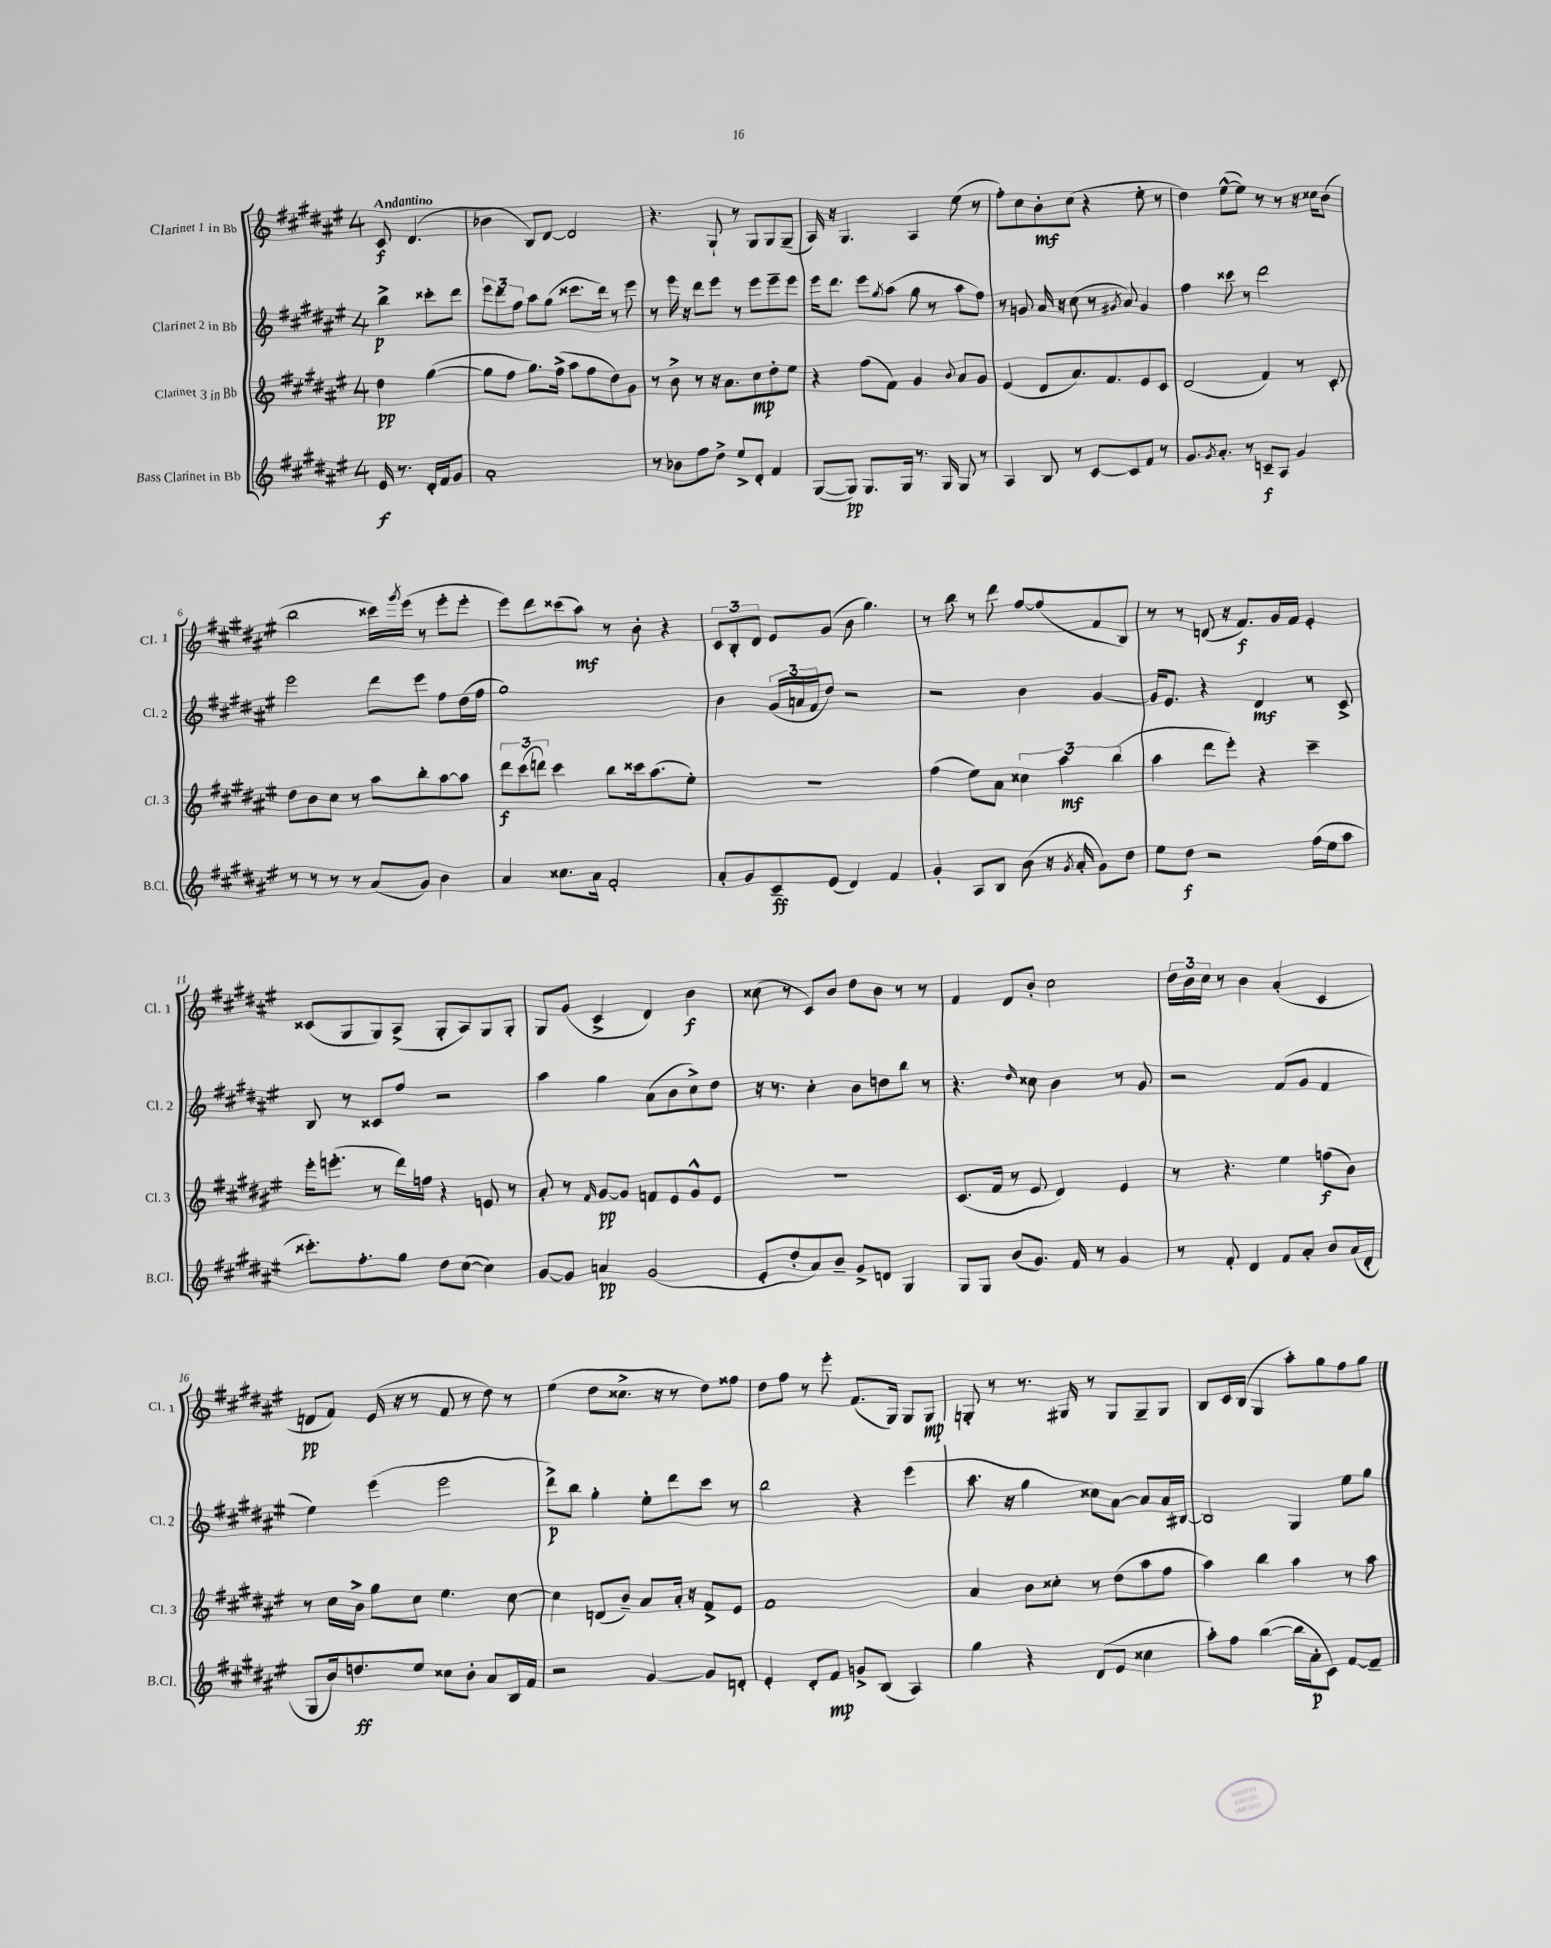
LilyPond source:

<<
\new StaffGroup <<
\new Staff = "s0" \with { instrumentName = "Clarinet 1 in Bb" shortInstrumentName = "Cl. 1" } {
    \clef treble \key fis \major \once \override Staff.TimeSignature.style = #'single-digit \time 4/4 \partial 2 \tempo "Andantino"
    cis'8\f dis'4.( |
    bes'4 b8) dis'8~ dis'2 |
    r4. gis8-! r8 gis8 gis8 gis8--( |
    ais16) r16 gis4. ais4 eis''8( r8 |
    fis''8-.) cis''8 b'8-.\mf cis''8( r4 eis''8-. r8 |
    dis''4) eis''8~-^( eis''8) r8 r8 r16 cisis''16 b'8( |
    b''2 cisis'''16) \acciaccatura { gis'''8 } eis'''16( r8 eis'''8-. eis'''8-. |
    eis'''8) dis'''8 cisis'''8( ais''8\mf) r8 b'8-. r4 |
    \tuplet 3/2 { cis'8 b8-. dis'8 } eis'8 gis'8( b'8 gis''4.) |
    r8 b''8 r8 dis'''8 fis''8~ fis''8( fis'8 b8) |
    r8 r8 d'8( r16 fis'8.\f) gis'16 fis'16 eis'4-. |
    cisis'8( gis8 gis8) ais8->( gis8-. ais8) gis8 gis8-. |
    gis8 gis'8( cis'4-> dis'4) b'4\f |
    cisis''8( r8 cis'8) b'8 dis''8 b'8 r8 r8 |
    fis'4 dis'8 b'8-. cis''2 |
    \tuplet 3/2 { dis''16 b'16 cis''16 } r8 b'4 ais'4-.( cis'4 |
    d'8\pp fis'8) eis'16( r16 r8 fis'8 r8 dis''8) r8 |
    eis''4( dis''8 cisis''8.-> r16 r8 dis''8) fisis''8 |
    dis''8 fis''8 r8 eis'''8-. fis'8.( gis16) gis8 gis8\mp |
    g8-. r8 r8. gis16 r8 gis8 gis8-- gis8 |
    b8 cis'16 b16( gis4 ais''8-.) gis''8 fis''8 gis''8 \bar "|." |
}
\new Staff = "s1" \with { instrumentName = "Clarinet 2 in Bb" shortInstrumentName = "Cl. 2" } {
    \clef treble \key fis \major \once \override Staff.TimeSignature.style = #'single-digit \time 4/4 \partial 2
    b''4->\p cisis'''8-. dis'''8 |
    \tuplet 3/2 { eis'''8 dis'''8 fis''8 } ais''8 gis''8( cisis'''8. dis'''16) r8 eis'''8 |
    r8 eis'''16 r16 dis'''8 eis'''8 r8 eis'''8 eis'''8-- eis'''8 |
    eis'''16 dis'''8. eis'''8 \acciaccatura { gis''8 } ais''8( gis''8 r8 ais''8 fis''8) |
    r8 g'8 ais'16 r16 cis''8( r8 \acciaccatura { gis'8 } ais'8) gis'4 |
    fis''4 cisis'''8 r8 dis'''2 |
    eis'''2 dis'''8 eis'''8 fis''8 dis''16( fis''16 |
    gis''1) |
    b'4 \tuplet 3/2 { gis'16( a'16 fis'16 } dis''8) r2 |
    r2 b'4 gis'4~ |
    gis'16 eis'8. r4 dis'4\mf r8 cis'8-> |
    b8 r8 cisis'8 fis''8 r2 |
    ais''4 gis''4 ais'8( b'8 cis''8->) dis''8 |
    r16 r8. cis''4-. b'8 d''8 b''8 r8 |
    r4. \grace { dis''16 } cisis''8 b'4 r8 gis'8 |
    r2 fis'8( gis'8 fis'4 |
    eis''4) eis'''4( eis'''2 |
    dis'''8->\p) b''8 gis''4-. eis''8-. dis'''8 cis'''8 r8 |
    b''2 r4 eis'''4( |
    ais''8. r16 gis''4 cisis''8) ais'8~ ais'8 ais'16 bis16~ |
    bis2 gis4 eis''8 gis''8 \bar "|." |
}
\new Staff = "s2" \with { instrumentName = "Clarinet 3 in Bb" shortInstrumentName = "Cl. 3" } {
    \clef treble \key fis \major \once \override Staff.TimeSignature.style = #'single-digit \time 4/4 \partial 2
    dis''4\pp gis''4~( |
    gis''8 fis''8 gis''8.) fis''16->( ais''8 fis''8 dis''8) gis'8 |
    r8 b'8-> r8 r16 ais'8. cis''8\mp dis''8-. eis''8 |
    r4 fis''8( fis'8) gis'4 \appoggiatura { b'8 } ais'8 gis'8 |
    eis'4( dis'8 ais'8.) fis'8. eis'8 cis'8 |
    dis'2( fis'4) r8 cis'8-. |
    dis''8 b'8 cis''8 r8 ais''8 b''8-. ais''8~ ais''8 |
    \tuplet 3/2 { dis'''8\f cis'''8( d'''8) } cis'''4 b''8 cisis'''16 ais''8.( eis''8-.) |
    R1 |
    fis''4( eis''8) ais'8 \tuplet 3/2 { cisis''4 ais''4\mf b''4( } |
    ais''4 dis'''8 eis'''8-.) r4 cis'''4-- |
    eis'''16-. e'''8.-.( r8 dis'''16) f''16 r4 e'8 r8 |
    ais'8-. r8 \grace { fis'16 } gis'8~\pp gis'8 f'8 eis'8 gis'8-^ eis'8 |
    r1 |
    cis'8.( fis'16 r8 eis'8 dis'4) eis'4 |
    r8 r4. eis''4 f''8\f( b'8) |
    r8 cis''16 b'16-> gis''8 cis''8 eis''4. cis''8~ |
    cis''4 d'8( b'8--) ais'8 ais'16-. r16 fis'8-> eis'8 |
    fis'1 |
    ais'4 b'8 cisis''8-. r8 dis''8( ais''8 fis''8 |
    ais''4) b''4 ais''4 r8 ais''8 \bar "|." |
}
\new Staff = "s3" \with { instrumentName = "Bass Clarinet in Bb" shortInstrumentName = "B.Cl." } {
    \clef treble \key fis \major \once \override Staff.TimeSignature.style = #'single-digit \time 4/4 \partial 2
    eis'16\f r8. dis'16-. fis'16 gis'8 |
    ais'1-. |
    r8 bes'8 fis''8 dis''8-> eis''8-> dis'8-. fis'4 |
    gis8~( gis8\pp) gis8. gis16 r8. gis16 gis8 r8 |
    ais4 b8 r8 cis'8~ cis'8 fis'8 r8 |
    gis'8. \acciaccatura { gis'8 } ais'8.-. r8 c'8--\f ais8 gis'4 |
    r8 r8 r8 r8 ais'8( gis'8) b'4 |
    ais'4 cisis''8. ais'16 fis'2-. |
    ais'8-. gis'8 cis'8--\ff eis'8( dis'4) fis'4 |
    gis'4-. ais8 b8 b'8( r16 \acciaccatura { gis'8 } ais'16-. gis'8) dis''8 |
    eis''8 dis''8\f r2 fis''16( eis''16 ais''8 |
    cisis'''8.-.) fis''8.-. gis''8 dis''8 cis''8~( cis''4) |
    gis'8~ gis'8 a'4\pp gis'2( |
    eis'8-. dis''8-. ais'8) b'8-- gis'8-> d'8 gis4 |
    gis8 gis8 b'8( gis'8.) fis'16 r8 gis'4 |
    r8 fis'8-. dis'4 fis'8 ais'8-. b'8 ais'16( dis'16-. |
    gis8 b'16) d''8.\ff eis''8 cisis''8 b'8-. ais'8 b16 fis'16 |
    r2 gis'4~ gis'8 d'8-. |
    eis'4-. dis'8-. fis'8\mp g'8-> b8( ais4) |
    gis''4 r4 dis'8( eis'8 cisis''4 |
    ais''8-.) fis''8 b''4~( b''16 ais'16-.\p cis'8) fis'8~ fis'8-- \bar "|." |
}
>>
>>
